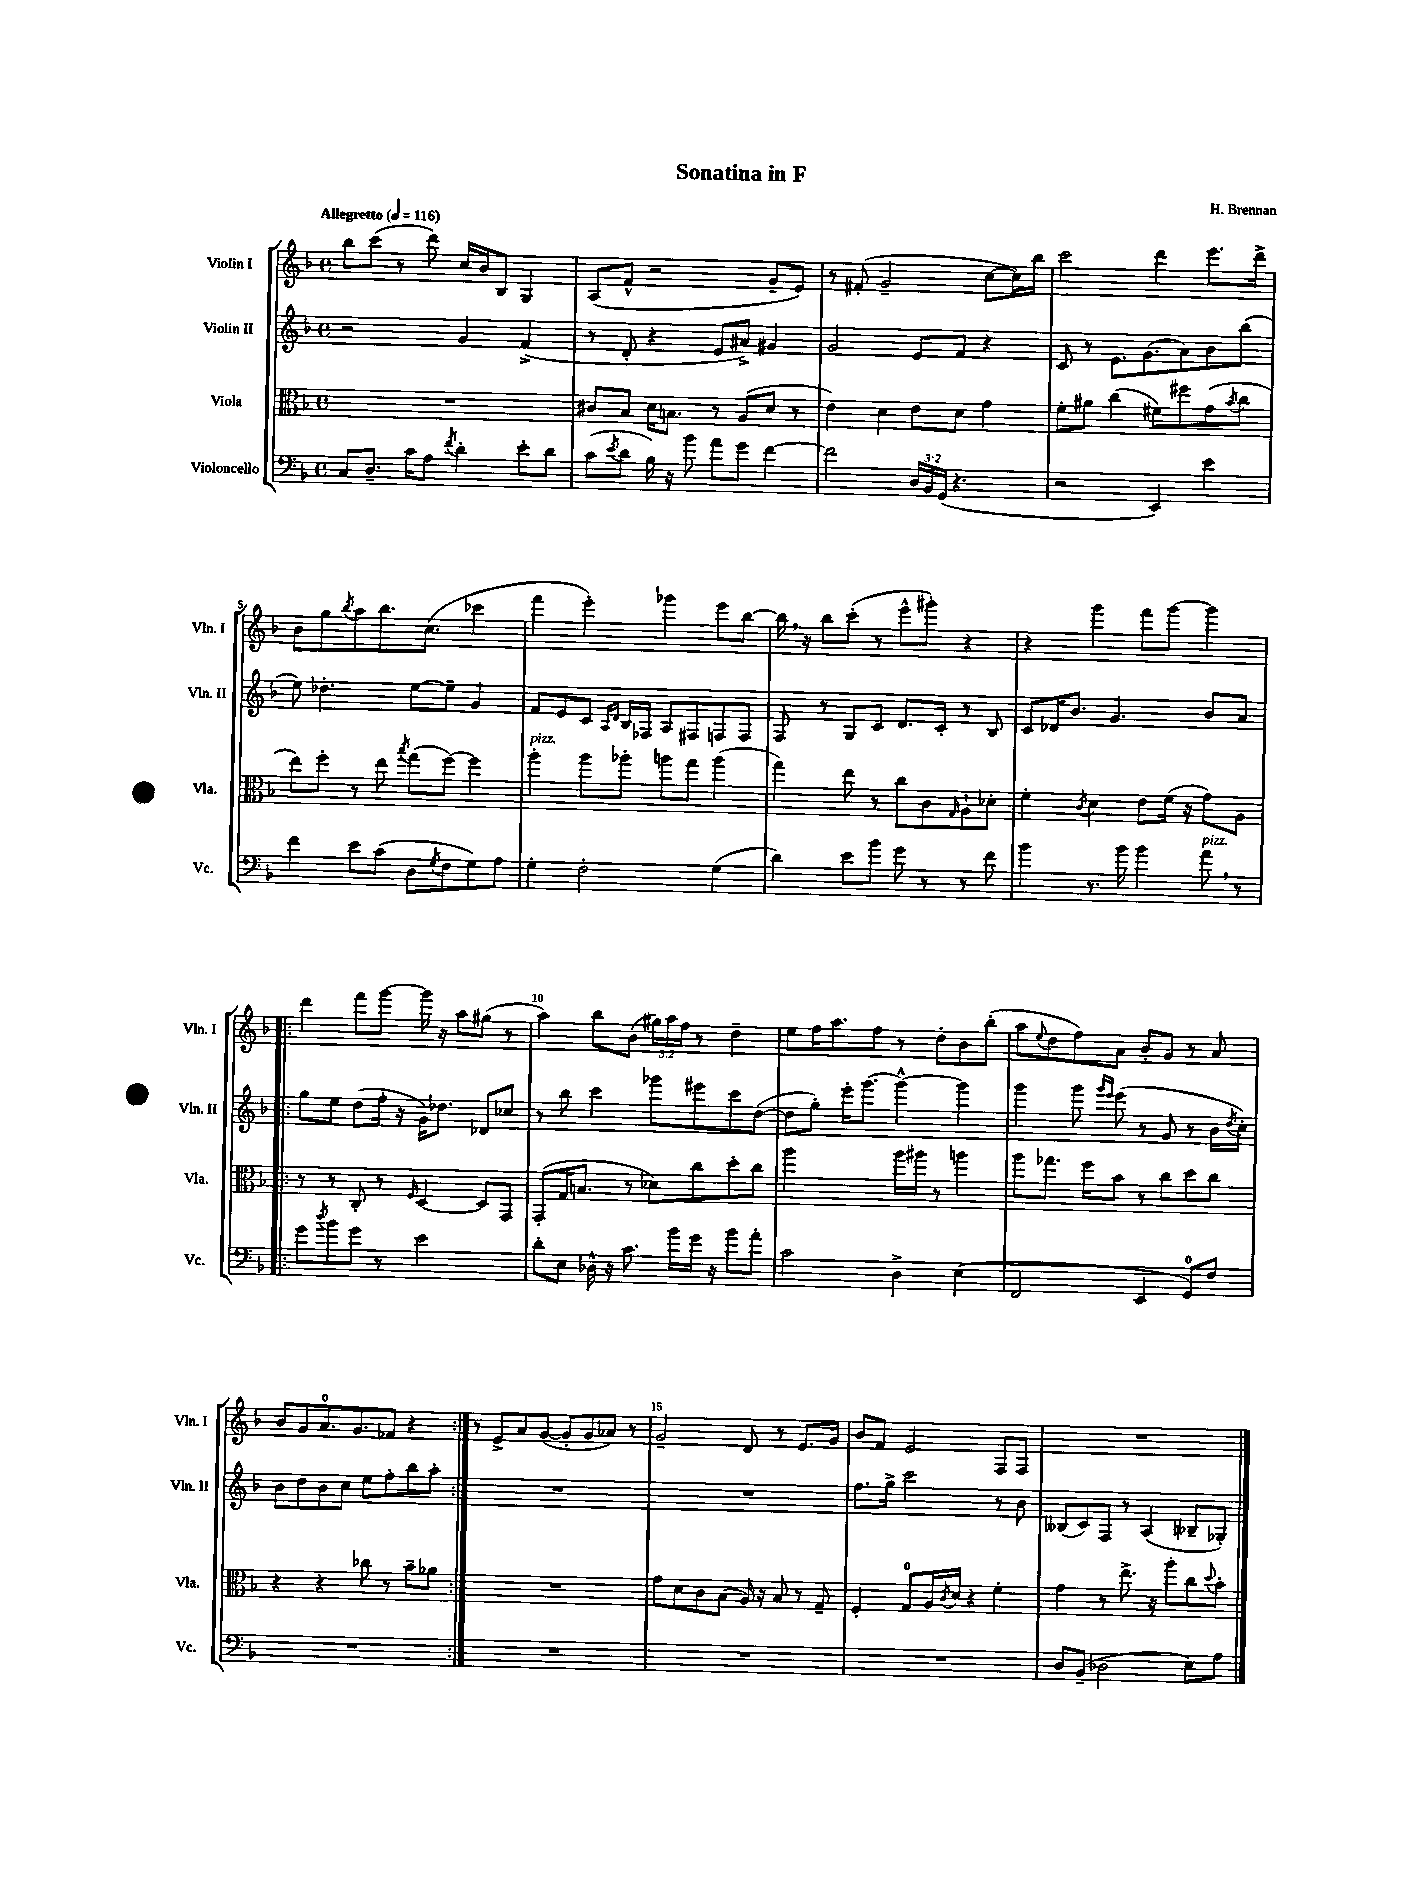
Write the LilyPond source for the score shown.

\header { title = "Sonatina in F" composer = "H. Brennan" }
<<
\new StaffGroup <<
\new Staff = "s0" \with { instrumentName = "Violin I" shortInstrumentName = "Vln. I" } {
    \clef treble \key f \major \defaultTimeSignature \time 4/4 \override Staff.TupletNumber.text = #tuplet-number::calc-fraction-text \tempo "Allegretto" 4 = 116
    bes''8 c'''8( r8 d'''8) c''16 bes'16 bes8 g4 |
    a8( f'8-^ r2 g'8-- e'8) |
    r8 fis'8-.( g'2-- c''8~ c''16) bes''16 |
    c'''2 d'''4 e'''8. d'''16-> |
    bes'8 g''8 \acciaccatura { bes''8 } a''8 bes''8. c''8.( ces'''4 |
    f'''4 e'''4-.) ges'''4 e'''8 bes''8~ |
    bes''16 \breathe r16 bes''8 c'''8-.( r8 e'''8-^ gis'''8-.) r4 |
    r4 g'''4 f'''8 g'''8~ g'''4 |
    \repeat volta 2 { d'''4 f'''8 g'''8~ g'''16 r16 a''8 gis''8( r8 |
    a''4) bes''8 bes'8( \tuplet 3/2 { gis''16) a''16 f''16 } r8 d''4-- |
    e''8 f''16 a''8. f''8 r8 d''8-. bes'8 bes''8-.( |
    a''8 \appoggiatura { e''8 } d''8 f''8) a'8 bes'8-. g'8 r8 a'8 |
    bes'8 g'8 a'8.-0 g'8. fes'8 r4 | }
    r8 e'8-> a'8 g'8~( g'8-. g'8 aes'8) r8 |
    g'2-- d'8 r8 e'8. g'16 |
    bes'8 f'8 e'2 f8 f8 |
    R1 \bar "|." |
}
\new Staff = "s1" \with { instrumentName = "Violin II" shortInstrumentName = "Vln. II" } {
    \clef treble \key f \major \defaultTimeSignature \time 4/4
    r2 g'4 f'4->( |
    r8 d'8-. r4 e'8 ais'8->) gis'4 |
    g'2 e'8 f'8 r4 |
    c'8 r8 e'8. g'8.( a'8) bes'8 bes''8( |
    e''8) des''4.-. e''8~ e''8-- g'4 |
    f'8 e'8 c'8 \grace { a16 d'16 } bes16 fes16 a8 fis8 f8 f8 |
    f8 r8 g8 c'8 d'8. c'16-. r8 bes8 |
    c'8 des'16 bes'8. g'4. bes'8 a'8 |
    \repeat volta 2 { g''8 e''8 d''8( f''16-. r16 g'16) des''8. des'8 ces''8 |
    r8 bes''8 c'''4 ges'''8 eis'''8 c'''8 d''8~( |
    d''8 g''8-.) e'''16-. g'''8.~ g'''4~-^ g'''4 |
    g'''4 g'''8 \grace { g'''16 e'''16 } e'''8( r8 g'8 r8 bes'16 \acciaccatura { d''8 } c''16-.) |
    bes'8 d''8 bes'8 c''8 e''8 f''8-. bes''8 a''8-. | }
    R1 |
    R1 |
    f''8. g''16-> c'''2 r8 bes'8 |
    beses8( c'8) f8 r8 a4( bes8-- ges8-.) \bar "|." |
}
\new Staff = "s2" \with { instrumentName = "Viola" shortInstrumentName = "Vla." } {
    \clef alto \key f \major \defaultTimeSignature \time 4/4
    R1 |
    cis'8 bes8 d'16 b8. r8 a8( d'8 r8 |
    e'4) d'4 e'8 d'8 g'4 |
    f'8-. ais'8 c''4( fis'8) fis''8 g'8( \acciaccatura { bes'8 } c''8 |
    e''8) f''8-. r8 e''8 \acciaccatura { bes''8 } g''8( f''8~) f''4 |
    a''4-.^\markup { \italic "pizz." } a''8 aes''8-. a''8 g''8 a''4( |
    g''4) e''8 r8 c''8 c'8 \grace { g16 } a8-! des'8-. |
    f'4-. \acciaccatura { c'8 } d'4 e'8 f'16( r16 g'8) a8 |
    \repeat volta 2 { r8 r8 c8-. r8 \grace { f16 } d4~ d8 g,8 |
    g,8-.( g16 b8. r8 des'8) c''8 d''8-. c''8 |
    a''2 a''16 ais''16 r8 a''4 |
    a''8 ges''8. f''16 bes'8 r8 c''8 d''8 c''8 |
    r4 r4 ces''8 r8 bes'8-- aes'8 | }
    R1 |
    g'8 d'8 c'8 bes8( a16) r16 bes8 r8 g8-- |
    f4-. g8-0 a16 \acciaccatura { c'8 } d'16 r4 f'4-. |
    g'4 r8 e''8.-> r16 a''8-. c''8 \appoggiatura { d''8 } bes'8-. \bar "|." |
}
\new Staff = "s3" \with { instrumentName = "Violoncello" shortInstrumentName = "Vc." } {
    \clef bass \key f \major \defaultTimeSignature \time 4/4 \override Staff.TupletNumber.text = #tuplet-number::calc-fraction-text
    c8 d8.-- c'16 a8 \acciaccatura { f'8 } d'4-. e'8-. d'8 |
    c'8( \acciaccatura { e'8 } d'8 bes16) r16 bes'8 a'8 g'8 f'4~ |
    f'2 \tuplet 3/2 { d16 bes,16 g,16( } r4. |
    r2 e,4) e'4 |
    f'4 e'8 c'8( d8 \acciaccatura { g8 } f8 g8) a8 |
    g4-. f2-. g4( |
    d'4) e'8 bes'8 g'8 r8 r8 f'8 |
    bes'4 r8. bes'16 bes'4 a'8^\markup { \italic "pizz." } \breathe r8 |
    \repeat volta 2 { g'8 \acciaccatura { d''8 } bes'8 g'8 r8 e'2 |
    d'8-. e8 des16-^ r16 c'8. bes'16 g'16 r16 bes'8 a'8-. |
    c'2 d4-> e4( |
    f,2 e,4 g,8-0) f8 |
    R1 | }
    R1 |
    R1 |
    R1 |
    d8 bes,8--( des2 e8) a8 \bar "|." |
}
>>
>>
\layout { \context { \Score \override BarNumber.break-visibility = ##(#f #t #t) barNumberVisibility = #(every-nth-bar-number-visible 5) } }
